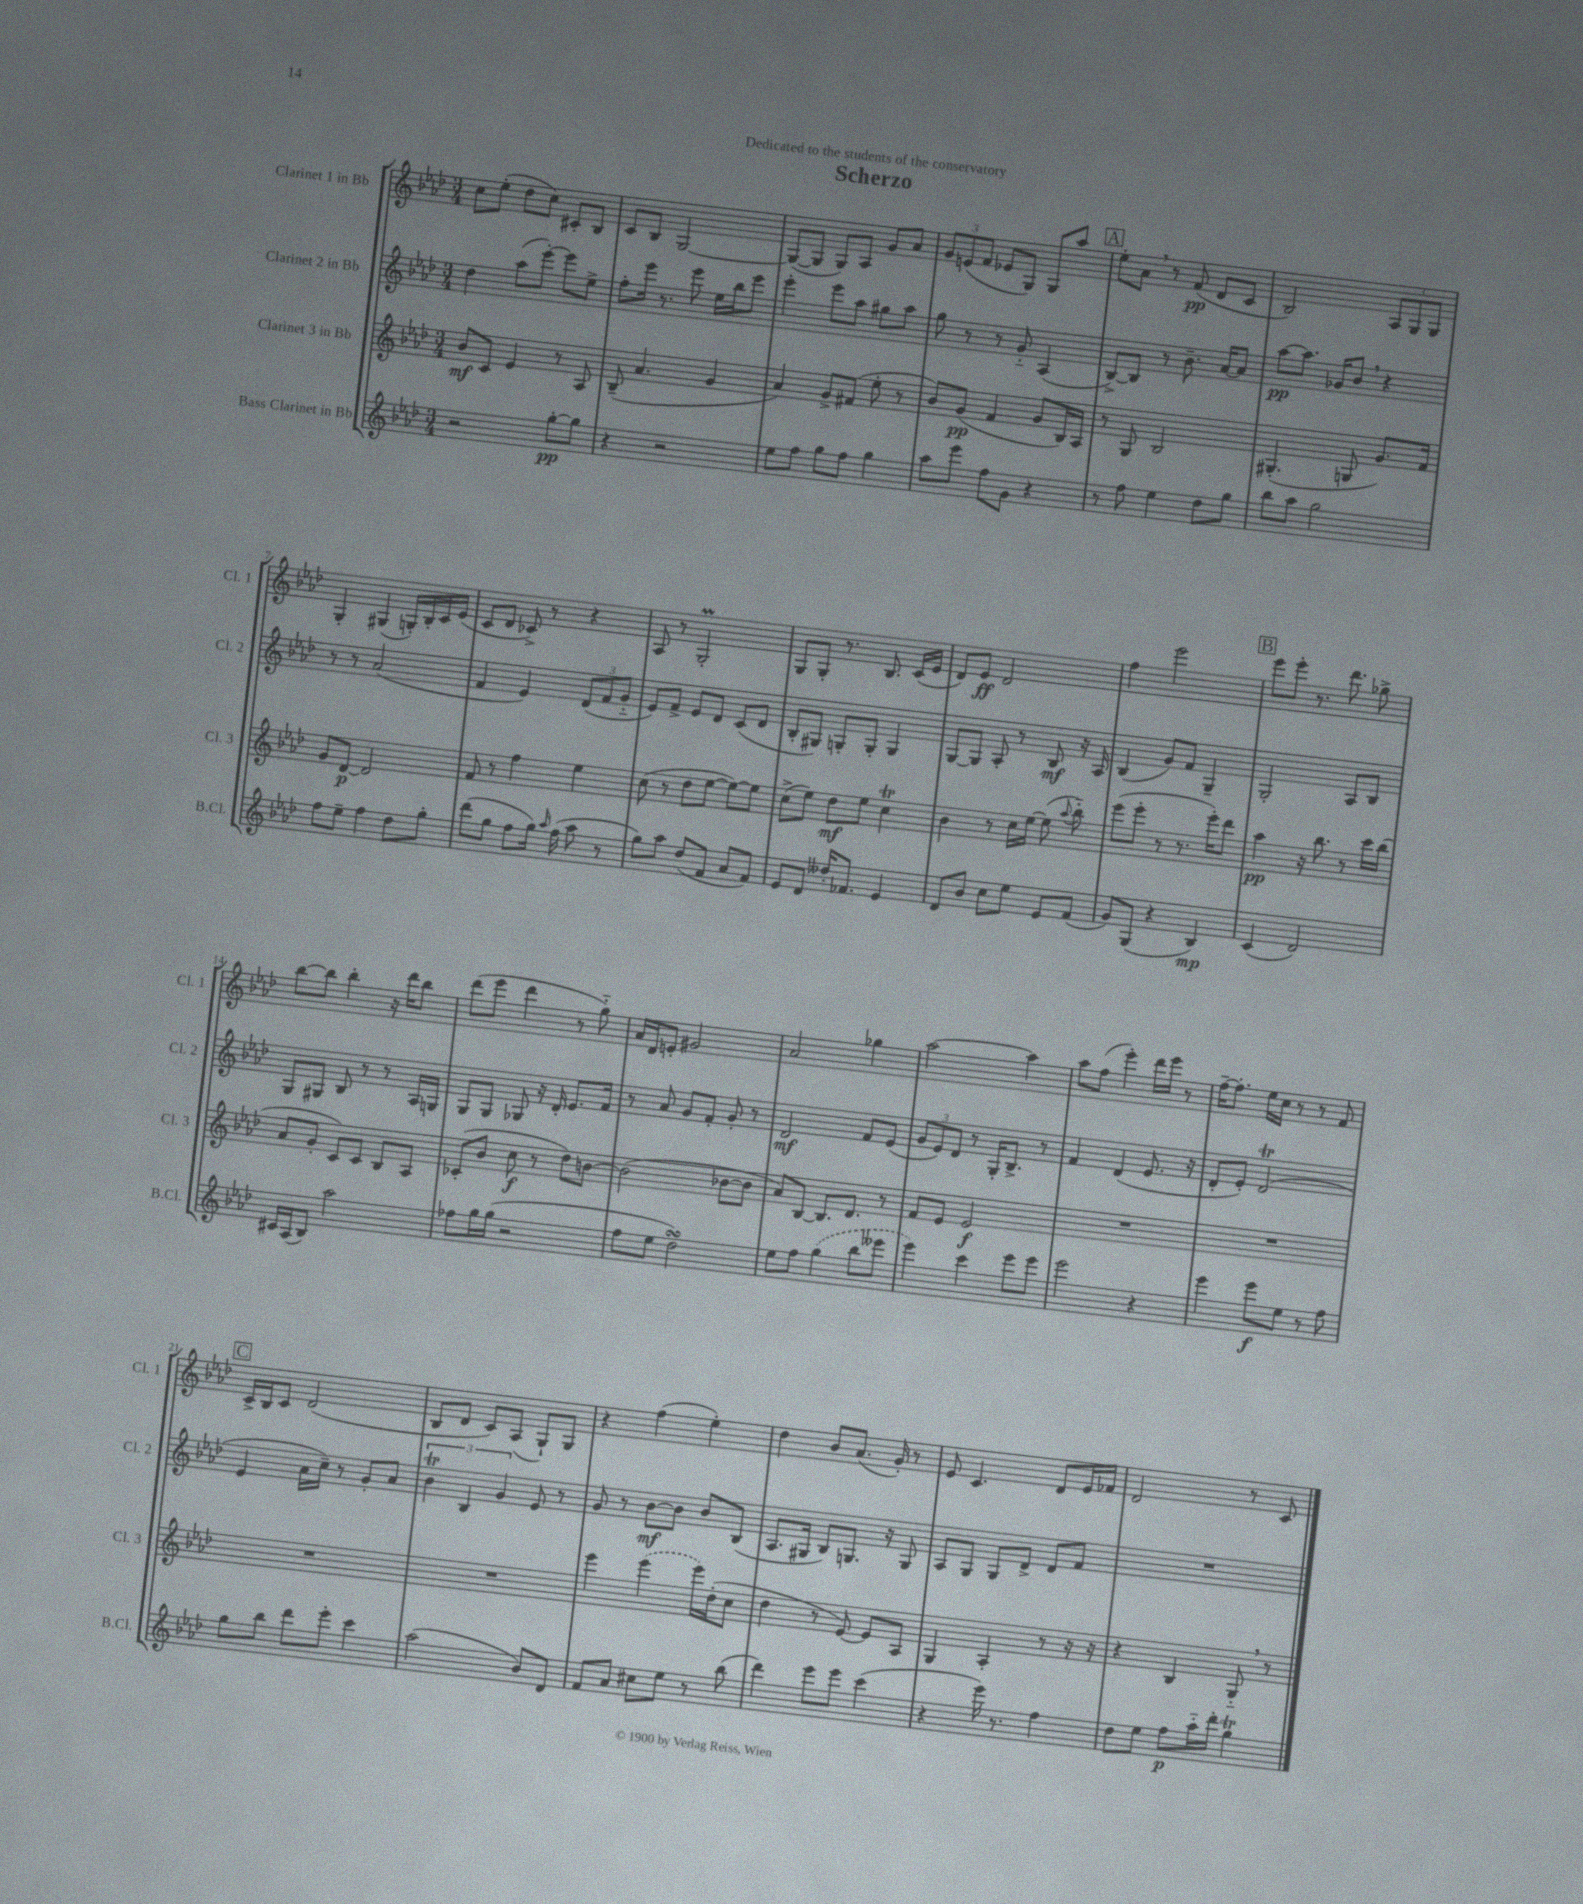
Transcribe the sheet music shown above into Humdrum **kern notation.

**kern	**dynam	**kern	**dynam	**kern	**dynam	**kern	**dynam
*part4	*part4	*part3	*part3	*part2	*part2	*part1	*part1
*staff4	*staff4	*staff3	*staff3	*staff2	*staff2	*staff1	*staff1
*I"Bass Clarinet in Bb	*	*I"Clarinet 3 in Bb	*	*I"Clarinet 2 in Bb	*	*I"Clarinet 1 in Bb	*
*I'B.Cl.	*	*I'Cl. 3	*	*I'Cl. 2	*	*I'Cl. 1	*
*clefG2	*	*clefG2	*	*clefG2	*	*clefG2	*
*k[b-e-a-d-]	*	*k[b-e-a-d-]	*	*k[b-e-a-d-]	*	*k[b-e-a-d-]	*
*M3/4	*	*M3/4	*	*M3/4	*	*M3/4	*
=1	=1	=1	=1	=1	=1	=1	=1
2r	.	8b-/L	mf	4dd-\	.	8cc\L	.
.	.	8c/J	.	.	.	(8ee-'\J	.
.	.	4e-/	.	(8aa-\L	.	8dd-\L	.
.	.	.	.	[8eee-'\J)	.	8cc\J)	.
[8gg'\L	pp	8r	.	8eee-\L]	.	8c#X'/L	.
8gg\J]	.	8A-/	.	8ee-^\J	.	8B-/J	.
=2	=2	=2	=2	=2	=2	=2	=2
4r	.	(8B-~/	.	8ff'\L	.	8c/L	.
.	.	4.a-/	.	16eee-\Jk	.	8B-/J	.
.	.	.	.	8.r	.	.	.
2r	.	.	.	.	.	[2G/	.
.	.	.	.	8eee-\	.	.	.
.	.	4g/	.	16ee-\LL	.	.	.
.	.	.	.	16bb-\J	.	.	.
.	.	.	.	8eee-\J	.	.	.
=3	=3	=3	=3	=3	=3	=3	=3
8ee-\L	.	4a-/)	.	4eee-'\	.	(8G/L_	.
8ff\J	.	.	.	.	.	8G/J]	.
8gg\L	.	8g^/L	.	8eee-\L	.	8G/L)	.
8ff\J	.	(8f#X/J	.	8aa-\J	.	8A-/J	.
4gg\	.	8ee-'\	.	8gg#X\L	.	8g/L	.
.	.	8r	.	8aa-\J	.	8a-/J	.
=4	=4	=4	=4	=4	=4	=4	=4
8aa-\L	.	8b-/L)	.	8gg\	.	12g/L	.
.	.	.	.	.	.	(12en/	.
8eee-\J	.	(8g/J	pp	8r	.	.	.
.	.	.	.	.	.	12f/J	.
8ff\L	.	4f/	.	8r	.	8e-X/L	.
8g\J	.	.	.	8g/	.	8G/J)	.
4r	.	8g/L	.	(4A-/	.	8G/L	.
.	.	16B-/L)	.	.	.	8aa-/J	.
.	.	16A-/JJ	.	.	.	.	.
!!LO:REH:place=s1:t=A
=5	=5	=5	=5	=5	=5	=5	=5
8r	.	8r	.	[8B-^/L)	.	8ee-'\L	.
8ff\	.	8G/	.	8B-/J]	.	8a-,\J	.
4ee-\	.	2B-/	.	8r	.	8r	.
.	.	.	.	8.b-~\	.	(8f/	pp
8dd-\L	.	.	.	.	.	8d-/L	.
.	.	.	.	[16a-/KL	.	.	.
8gg\J	.	.	.	8a-/J]	.	8c/J	.
=6	=6	=6	=6	=6	=6	=6	=6
8bb-\L	.	(4.G#X'/	.	[8aa-\L	pp	2B-/)	.
8aa-\J	.	.	.	8.aa-\J]	.	.	.
2gg\	.	.	.	.	.	.	.
.	.	.	.	16g-X/KL	.	.	.
.	.	8Gn/	.	8b-,/J	.	.	.
.	.	8.g/L)	.	4r	.	12A-/L	.
.	.	.	.	.	.	12G/	.
.	.	.	.	.	.	12G/J	.
.	.	16f/Jk	.	.	.	.	.
!!LO:LB:g=z
=7	=7	=7	=7	=7	=7	=7	=7
8ff\L	.	8g/L	.	8r	.	4G'/	.
8ee-~\J	.	[8d-/J	p	8r	.	.	.
4ff\	.	2d-/]	.	(2a-/	.	(4G#X/	.
8dd-\L	.	.	.	.	.	16Gn'/LL)	.
.	.	.	.	.	.	16B-'/	.
8gg'\J	.	.	.	.	.	16c/	.
.	.	.	.	.	.	(16e-/JJ	.
=8	=8	=8	=8	=8	=8	=8	=8
(8ddd-\L	.	8f/	.	4f/	.	8c/L	.
8gg\J	.	8r	.	.	.	8d-/J	.
8ff\L	.	4ff\	.	4e-/)	.	8c-X^/)	.
16gg\Jk)	.	.	.	.	.	8r	.
16qqaa-/	.	.	.	.	.	.	.
(16ff\	.	.	.	.	.	.	.
8aa-\	.	4ee-\	.	(12d-/L	.	4r	.
.	.	.	.	12f/	.	.	.
8r	.	.	.	.	.	.	.
.	.	.	.	12g/J	.	.	.
=9	=9	=9	=9	=9	=9	=9	=9
8gg\L)	.	(8cc\	.	8e-/L)	.	8A-/	.
8aa-\J	.	8r	.	8f^/J	.	8r	.
(8dd-/L	.	8dd-\L	.	8e-/L	.	2Gm'/	.
8f/J	.	[8ee-\J	.	8d-/J	.	.	.
8a-/L	.	8ee-\L_)	.	(8c/L	.	.	.
8f/J)	.	8ee-\J]	.	8d-/J	.	.	.
=10	=10	=10	=10	=10	=10	=10	=10
8e-/L	.	(8cc^\L	.	8B-'/L	.	8G/L	.
8d-/J	.	8ee-\J)	.	8G#X/J)	.	8G'/J	.
16dd--X'/KL	.	8dd-\L	mf	8Gn'/L	.	8.r	.
8.f-X/J	.	.	.	.	.	.	.
.	.	8ee-\J	.	8G'/J	.	.	.
.	.	.	.	.	.	8.B-/	.
4e-/	.	4cct\	.	4G/	.	.	.
.	.	.	.	.	.	(16c/LL	.
.	.	.	.	.	.	16e-/JJ	.
=11	=11	=11	=11	=11	=11	=11	=11
8d-/L	.	4b-\	.	[8G/L	.	8d-/L)	.
8b-/J	.	.	.	8G/J]	.	8e-/J	ff
8cc\L	.	8r	.	8A-'/	.	2d-/	.
8ee-\J	.	16cc\LL	.	8r	.	.	.
.	.	[16ee-\JJ	.	.	.	.	.
8e-/L	.	(8ee-\]	.	8B-/	mf	.	.
.	.	8qqaa-/	.	.	.	.	.
(8f/J	.	8bb-\)	.	16r	.	.	.
.	.	.	.	16A-/	.	.	.
=12	=12	=12	=12	=12	=12	=12	=12
8g/L)	.	(8eee-\L	.	(4B-/	.	4ff\	.
(8G/J	.	8eee-'\J	.	.	.	.	.
4r	.	8r	.	8g/L)	.	2eee-\	.
.	.	8.r	.	8f/J	.	.	.
4B-/)	mp	.	.	4G~/	.	.	.
.	.	16eee-'\KL)	.	.	.	.	.
.	.	8ddd-\J	.	.	.	.	.
!!LO:REH:place=s1:t=B
=13	=13	=13	=13	=13	=13	=13	=13
(4c/	.	4aa-\	pp	2G'/	.	8eee-\L	.
.	.	.	.	.	.	8eee-'\J	.
2d-/)	.	16r	.	.	.	8.r	.
.	.	8.bb-\	.	.	.	.	.
.	.	.	.	.	.	8.ddd-\	.
.	.	8r	.	8A-/L	.	.	.
.	.	16ccc\LL	.	8B-/J	.	8gg-X^\	.
.	.	(16bb-\JJ	.	.	.	.	.
!!LO:LB:g=z
=14	=14	=14	=14	=14	=14	=14	=14
16c#X/LL	.	8a-/L	.	8G/L	.	[8bb-\L	.
(16A-/J	.	.	.	.	.	.	.
8B-/J)	.	8g'/J	.	8G#X/J	.	8bb-\J]	.
2aa-\	.	8c/L)	.	8B-/	.	4bb-'\	.
.	.	8c/J	.	8r	.	.	.
.	.	8B-/L	.	8r	.	16r	.
.	.	.	.	.	.	16ddd-\KL	.
.	.	8A-/J	.	16A-/LL	.	8bb-\J	.
.	.	.	.	16Gn/JJ	.	.	.
=15	=15	=15	=15	=15	=15	=15	=15
8ff-X\L	.	(8c-X'/L	.	8G/L	.	(8ddd-\L	.
16gg\L	.	8b-/J	.	8G/J	.	8eee-\J	.
(16gg\JJ	.	.	.	.	.	.	.
2r	.	8cc\	f	8G-X/	.	4ddd-\	.
.	.	8r	.	16r	.	.	.
.	.	.	.	16d-'/	.	.	.
.	.	8dd-\L)	.	8.e-/L	.	8r	.
.	.	[8bn\J	.	.	.	8gg\)	.
.	.	.	.	16f/Jk	.	.	.
=16	=16	=16	=16	=16	=16	=16	=16
8ff\L	.	(2b\]	.	8r	.	16a-/LL	.
.	.	.	.	.	.	16d-/J	.
8ee-\J	.	.	.	8a-/	.	8en'/J	.
2dd-sSSs\)	.	.	.	8g/L	.	2g#X/	.
.	.	.	.	8f'/J	.	.	.
.	.	[8b-X\L	.	8g'/	.	.	.
.	.	8b-\J]	.	8r	.	.	.
=17	=17	=17	=17	=17	=17	=17	=17
8ee-\L	.	8a-/L)	.	2d-/	mf	2a-/	.
8ff\J	.	[8B-/J	.	.	.	.	.
(4gg\	.	8.B-/L]	.	.	.	.	.
.	.	8.d-/J	.	.	.	.	.
8bb-\L	.	.	.	8f/L	.	4gg-X\	.
8eee--X\J	.	8r	.	(8e-/J	.	.	.
=18	=18	=18	=18	=18	=18	=18	=18
4eee-\)	.	8f/L	.	12g/L	.	[2aa-\	.
.	.	.	.	12e-/)	.	.	.
.	.	8e-/J	.	.	.	.	.
.	.	.	.	12d-/J	.	.	.
4ccc\	.	2e-/	f	8r	.	.	.
.	.	.	.	16G'/KL	.	.	.
.	.	.	.	8.B-^/J	.	.	.
8eee-\L	.	.	.	.	.	4aa-\]	.
8eee-\J	.	.	.	8r	.	.	.
=19	=19	=19	=19	=19	=19	=19	=19
2eee-\	.	2.r	.	4f/	.	8aa-\L	.
.	.	.	.	.	.	(8ff\J	.
.	.	.	.	(4d-/	.	4eee-'\)	.
4r	.	.	.	8.e-/	.	16ddd-\LL	.
.	.	.	.	.	.	16eee-\JJ	.
.	.	.	.	.	.	8r	.
.	.	.	.	16r	.	.	.
=20	=20	=20	=20	=20	=20	=20	=20
4eee-\	.	2.r	.	8d-'/L	.	[16ff~\KL	.
.	.	.	.	.	.	8.ff'\J]	.
.	.	.	.	8e-'/J)	.	.	.
8eee-\L	f	.	.	(2d-T/	.	16ee-\LL	.
.	.	.	.	.	.	16cc\JJ	.
8ee-\J	.	.	.	.	.	8r	.
8r	.	.	.	.	.	8r	.
8ff\	.	.	.	.	.	8f/	.
!!LO:LB:g=z
!!LO:REH:place=s1:t=C
=21	=21	=21	=21	=21	=21	=21	=21
8gg\L	.	2.r	.	4e-/	.	16c^/LL	.
.	.	.	.	.	.	16B-/J	.
8bb-\J	.	.	.	.	.	8c/J	.
8ddd-\L	.	.	.	16a-\LL	.	(2d-/	.
.	.	.	.	16cc~\JJ)	.	.	.
8eee-'\J	.	.	.	8r	.	.	.
4ccc\	.	.	.	8g'/L	.	.	.
.	.	.	.	8a-/J	.	.	.
=22	=22	=22	=22	=22	=22	=22	=22
(2aa-\	.	2.r	.	6b-T\	.	8B-/L	.
.	.	.	.	.	.	8d-/J	.
.	.	.	.	6B-/	.	.	.
.	.	.	.	.	.	8c/L)	.
.	.	.	.	6g/	.	.	.
.	.	.	.	.	.	(8A-/J	.
8b-/L)	.	.	.	8e-/	.	8G`/L)	.
8d-/J	.	.	.	8r	.	8G/J	.
=23	=23	=23	=23	=23	=23	=23	=23
8f/L	.	4eee-\	.	8g/	.	4r	.
8a-/J	.	.	.	8r	.	.	.
8cc#X\L	.	(4eee-\	.	[8b-\L	mf	(4ff\	.
8ee-\J	.	.	.	8b-\J]	.	.	.
8r	.	16eee-\LL)	.	8b-/L	.	4ee-'\)	.
.	.	(16dd-'\J	.	.	.	.	.
(8bb-\	.	8cc\J	.	(8B-/J	.	.	.
=24	=24	=24	=24	=24	=24	=24	=24
4ddd-\)	.	4dd-\	.	8.A-/L	.	4dd-\	.
.	.	.	.	16G#X/Jk	.	.	.
8eee-\L	.	8r	.	8B-/L)	.	8b-/L	.
8eee-\J	.	[8e-/)	.	8.Gn/J	.	(8.a-/J	.
(4ccc\	.	8e-/L]	.	.	.	.	.
.	.	.	.	16r	.	16g'/)	.
.	.	8A-/J	.	8G/	.	8r	.
=25	=25	=25	=25	=25	=25	=25	=25
4r	.	4G/	.	8A-/L	.	8e-/	.
.	.	.	.	8G/J	.	4.c/	.
16eee-\)	.	4A-'/	.	8G/L	.	.	.
8.r	.	.	.	.	.	.	.
.	.	.	.	8d-^/J	.	.	.
4ff\	.	8r	.	8d-/L	.	8d-/L	.
.	.	16r	.	8f/J	.	16e-/L	.
.	.	16r	.	.	.	16f-X/JJ	.
=26	=26	=26	=26	=26	=26	=26	=26
8dd-\L	.	4r	.	2.r	.	2d-/	.
8ee-\J	.	.	.	.	.	.	.
8ff\L	p	4B-/	.	.	.	.	.
16aa-\L	.	.	.	.	.	.	.
16ddd-'\JJ	.	.	.	.	.	.	.
4ggt\	.	8G,/	.	.	.	8r	.
.	.	8r	.	.	.	8c/	.
==	==	==	==	==	==	==	==
*-	*-	*-	*-	*-	*-	*-	*-
